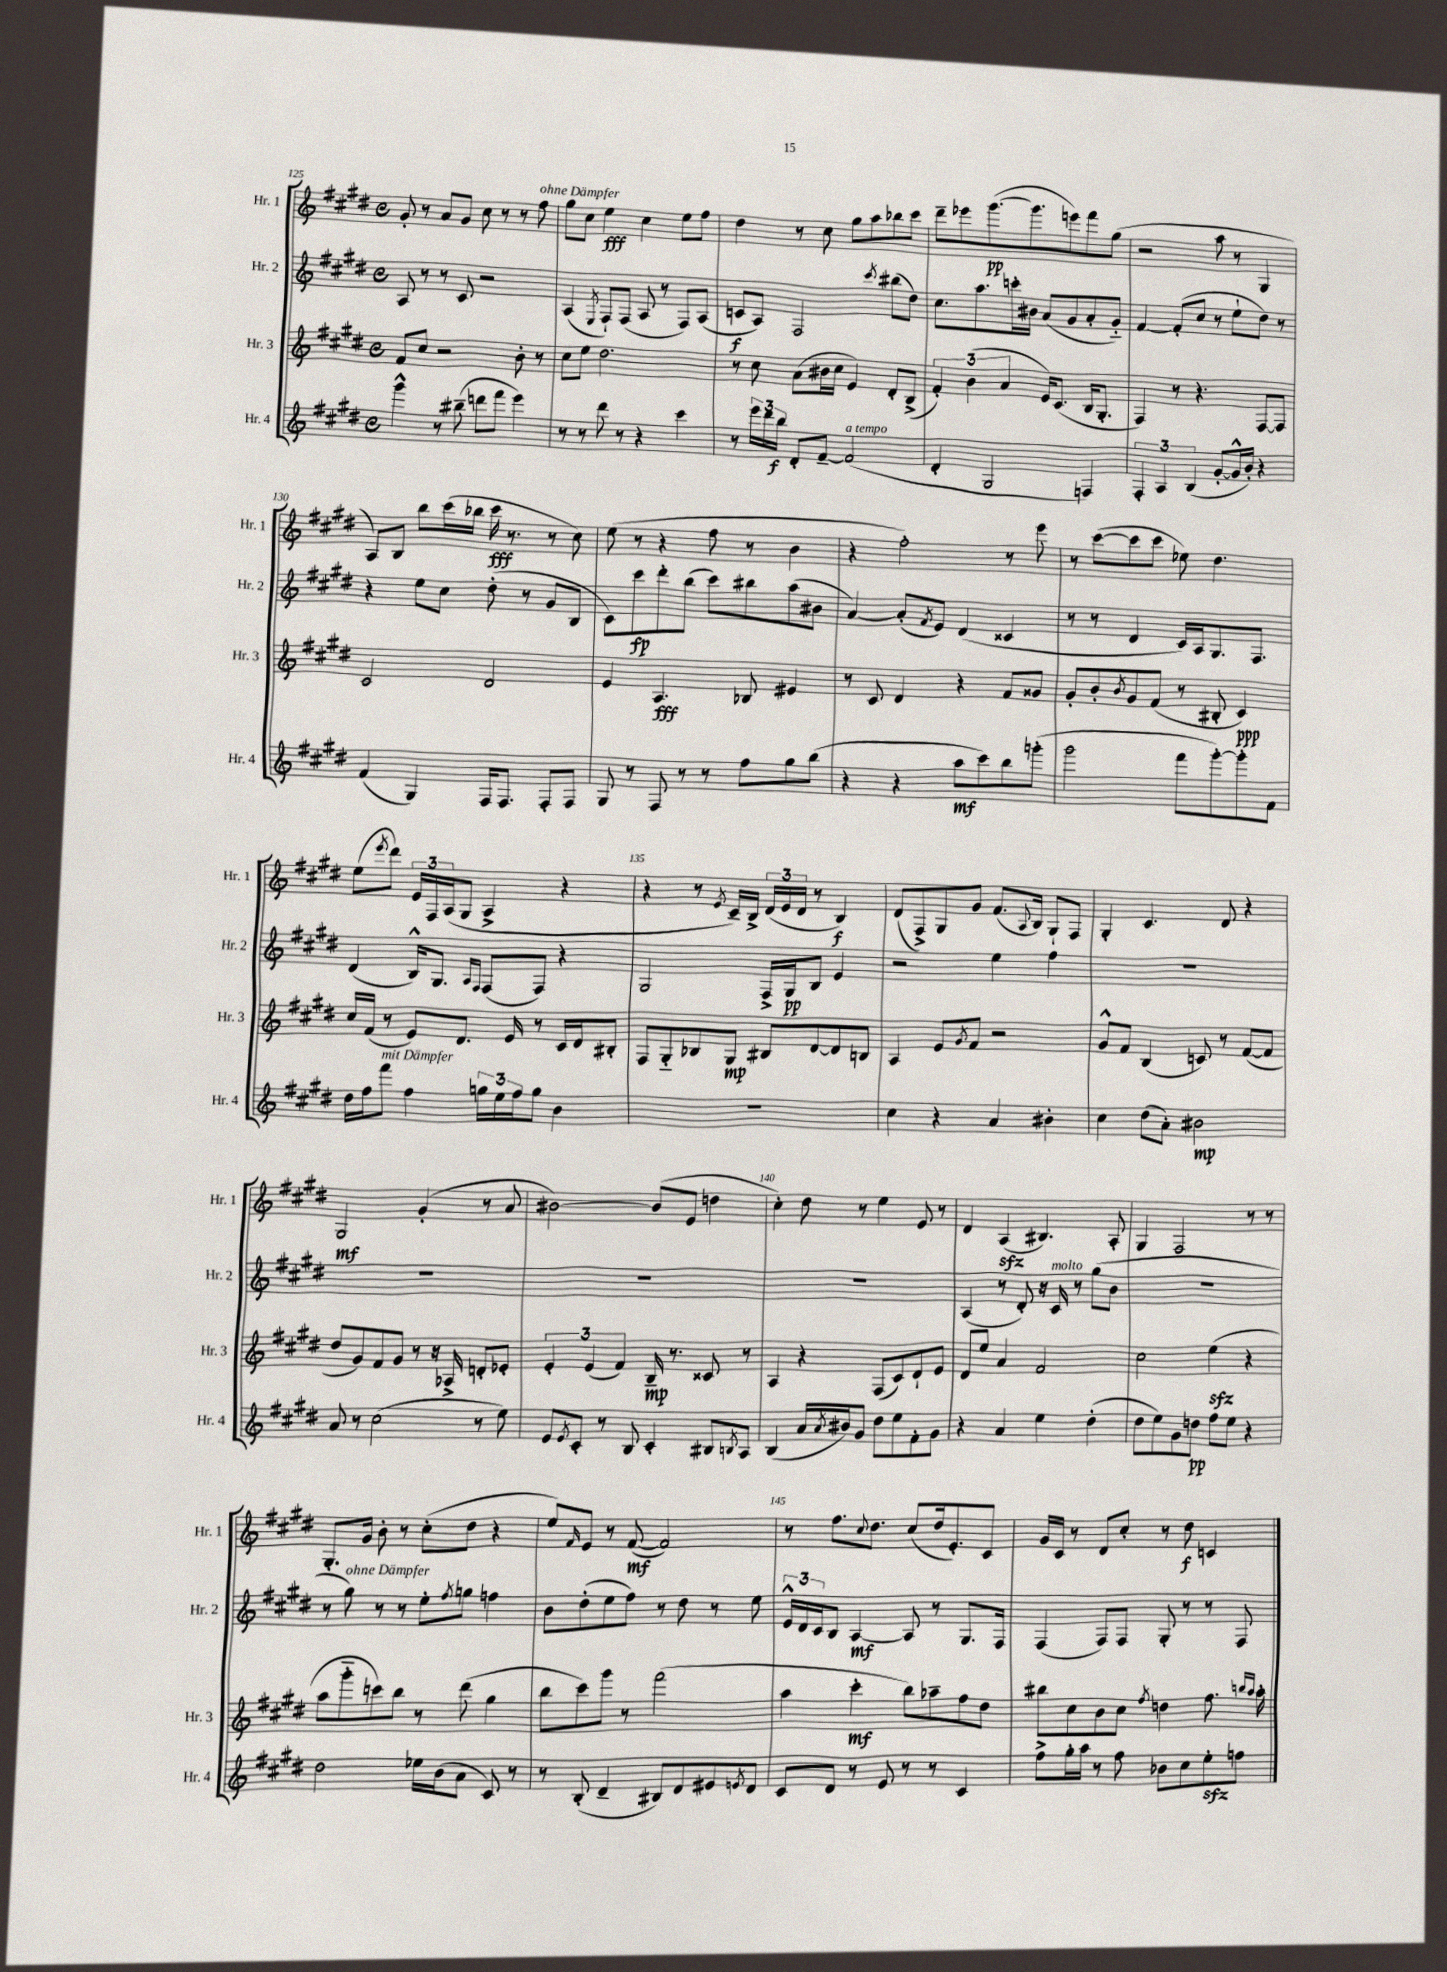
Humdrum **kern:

**kern	**kern	**kern	**kern
*staff4	*staff3	*staff2	*staff1
*clefG2	*clefG2	*clefG2	*clefG2
*k[f#c#g#d#]	*k[f#c#g#d#]	*k[f#c#g#d#]	*k[f#c#g#d#]
*M4/4	*M4/4	*M4/4	*M4/4
*met(c)	*met(c)	*met(c)	*met(c)
4ggg#^^	8f#	8A	8g#'
.	8cc#	8r	8r
8r	2r	8r	8a
(8bb#~	.	8c#	8g#
8ddd	.	2r	8cc#
8fff#	.	.	8r
4eee)	8b'	.	8r
.	8r	.	8ff#
=	=	=	=
8r	8cc#	(4A	8gg#
8r	8ee	.	8cc#
.	.	8qE	.
8ddd#	2.dd#	8F#`)	4ee
8r	.	(8F#	.
4r	.	8A	4cc#
.	.	8r	.
4ccc#	.	8F#)	8ee
.	.	(8A	8ff#
=	=	=	=
8r	8r	8c	4dd#
24eee	8cc#	8A)	.
24ddd#	.	.	.
24bb	.	.	.
8d#'	(8a	2F#	8r
[8f#~	16b#	.	8cc#
.	16cc#	.	.
(2f#]	4e)	.	8gg#
.	.	.	8aa
.	.	8qccc#	.
.	8d#'	(8bb#	8bb-
.	(8B^	8dd#)	8ccc#
=	=	=	=
4d#'	6f#')	8.cc#	8ddd#~
.	.	.	8eee-
.	(6b	.	.
.	.	8.aa	.
2G#	.	.	([8.ggg#
.	6a	.	.
.	.	16ccc'	.
.	.	16b#	8.ggg#]
.	16e)	(8a	.
.	(8.c#	.	.
.	.	8g#	8eee)
4F)	16B	8a'	8fff#
.	8.G#'	.	.
.	.	8g#'~)	(8gg#
=	=	=	=
6F#'	4F#)	[4f#	2r
6A	.	.	.
.	8r	(8f#']	.
(6B	.	.	.
.	4.r	8cc#	.
[8g#'	.	8r	8aa
16g#^^]	.	8ee`	8r
16b')	.	.	.
4r	[8F#	8dd#)	4G#
.	8F#]	8r	.
=	=	=	=
(4f#	2c#	4r	8A)
.	.	.	8B
4G#)	.	8ee	8bb
.	.	8cc#	(16ccc#
.	.	.	16bb-
16F#	2d#	(8dd#'	16ccc#
8.F#	.	.	8.r
.	.	8r	.
8F#'	.	8g#	8r
8F#	.	8B	8cc#)
=	=	=	=
8G#	4e	8c#)	(8ee
8r	.	8ccc#	8r
8F#	4.A	8ddd#'	4r
8r	.	(8bb	.
8r	.	8ccc#)	8ff#
8ff#	8B-	8bb#	8r
8gg#	4e#	(8aa	4b
(8bb	.	8b#	.
=	=	=	=
4r	8r	[4a)	4r
.	8c#	.	.
4r	4d#	(8a']	2ff#')
.	.	8qf#	.
.	.	8e)	.
8aa	4r	(4d#	.
8ccc#)	.	.	.
8bb	8f#	4c##	8r
(8ggg'	8g##	.	8eee
=	=	=	=
2ggg#	8g#'	8r	8r
.	8b'	8r	([8ccc#
.	8qb	.	.
.	8g#	4d#	8ccc#]
.	(8f#	.	8ccc#
8fff#	8r	16c#)	8ee-)
.	.	16A	.
[8ggg#')	8B#'	8.G#	4.dd#
8ggg#']	4c#)	.	.
.	.	8.F#	.
8f#	.	.	.
=	=	=	=
16dd#	16cc#	(4d#	(8ee
16ff#	(16f#	.	.
.	.	.	8qeee
8fff#	8r	.	8ddd#)
4ff#	8e)	16B^^)	24e
.	.	.	24F#
.	.	8.G#	.
.	.	.	(24A
.	8.d#	.	8G#
.	.	16qqA	.
.	.	16qqF#	.
24gg	.	(8F#	4A^
24ee	.	.	.
.	16e	.	.
24ff#	.	.	.
8gg	8r	8F#)	.
4b	16c#	4r	4r
.	16d#	.	.
.	8B#'	.	.
=	=	=	=
1r	8F#	2G#	4r
.	8G#'~	.	.
.	8B-	.	8r
.	.	.	8qe
.	8G#	.	16c#~)
.	.	.	16B^
.	8B#	16F#^	(24d#
.	.	.	24e
.	.	16G#	.
.	.	.	24d#
.	[8d#	8B	8r
.	8d#]	4e	4B)
.	8B	.	.
=	=	=	=
4cc#	4A	2r	(8d#
.	.	.	8F#^)
4r	8e	.	8G#
.	8qg#	.	.
.	8f#	.	8g#
4a	2r	4ee	(8.f#
.	.	.	8qqA
.	.	.	16B)
4b#'	.	4ff#	8G#`
.	.	.	8F#
=	=	=	=
4cc#	8g#^^	1r	4G#'
.	8f#	.	.
(8dd#	(4B	.	4.c#
8a')	.	.	.
2b#	8c)	.	.
.	8r	.	8d#
.	([8f#	.	4r
.	8f#]	.	.
=	=	=	=
8a	8dd#	1r	2G#
8r	8g#)	.	.
(2cc#	8f#	.	.
.	8g#	.	.
.	8r	.	(4g#'
.	16r	.	.
.	16A-^	.	.
8r	8d'	.	8r
8ee)	8e-'	.	8a
=	=	=	=
8e	6e'	1r	[2b#)
8qe	.	.	.
8c#'	.	.	.
.	(6e	.	.
8r	.	.	.
.	6f#)	.	.
8B	.	.	.
4c#'	16B~	.	(8b#]
.	8.r	.	.
.	.	.	8e
8B#	8c##	.	4dd
8qB	.	.	.
8A	8r	.	.
=	=	=	=
(4B	4A	1r	4cc#')
16a	4r	.	8dd#
8qa	.	.	.
16b#)	.	.	.
8g#	.	.	8r
8dd#	(8F#	.	4ee
8ee	8c#)	.	.
8f#'	8d#`	.	8e
8g#	8e	.	8r
=	=	=	=
4r	8d#	(4A	4d#
.	8ee	.	.
4a	4a	8r	(4A
.	.	8d#')	.
4ee	2f#	16r	4.B#)
.	.	16c#	.
.	.	8r	.
(4dd#'	.	(8gg#	.
.	.	8b	8A'
=	=	=	=
8dd#	2cc#	1r	4G#
8ee)	.	.	.
8g#	.	.	2F#
8dd	.	.	.
8ff#	(4ee	.	.
8ee	.	.	.
4r	4r	.	8r
.	.	.	8r
=	=	=	=
2dd#	8aa	8r	8.G#'
.	8ggg#'~	8gg#)	.
.	.	.	16g#
.	8ccc)	8r	8b'
.	8bb	8r	8r
16ee-	8r	8ee'	(8cc#'
(16b	.	.	.
.	.	8qff#	.
8a	(8ddd#	8gg	8dd#
8c#)	4gg#	4ff	4r
8r	.	.	.
=	=	=	=
8r	8bb	8b	8ee)
.	.	.	16qqf#
(8B'	8ccc#)	(8dd#'	8e
4d#~	8ggg#	8ee	8r
.	8r	8ff#)	([8f#
8B#)	(2fff#	8r	2f#])
8d#	.	8dd#	.
8e#	.	8r	.
8qe	.	.	.
8d#	.	8ee	.
=	=	=	=
8c#	4aa	24e^^	8r
.	.	24d#	.
.	.	24c#	.
8d#	.	8B	8.ff#
8r	4ccc#'	[4A	.
.	.	.	8qqcc#
.	.	.	8.dd#
8e	.	.	.
8r	8bb)	8A]	(8cc#
8r	8aa-~	8r	16dd#
.	.	.	8.e')
4c#	8ff#	8.G#	.
.	8dd#	.	8c#
.	.	16F#	.
=	=	=	=
8ff#^	8bb#	(4F#	16g#
.	.	.	16c#
16gg#'	8cc#	.	8r
16aa	.	.	.
8r	8b	8F#)	8d#
8ff#	8cc#	8F#	8cc#'
.	8qff#	.	.
8b-	4dd	8G#'	8r
8cc#	.	8r	8dd#
8ee'	8.ff#	8r	4c
8ff	.	8F#	.
.	16qqbb	.	.
.	16qqaa	.	.
.	16aa'	.	.
==	==	==	==
*-	*-	*-	*-
